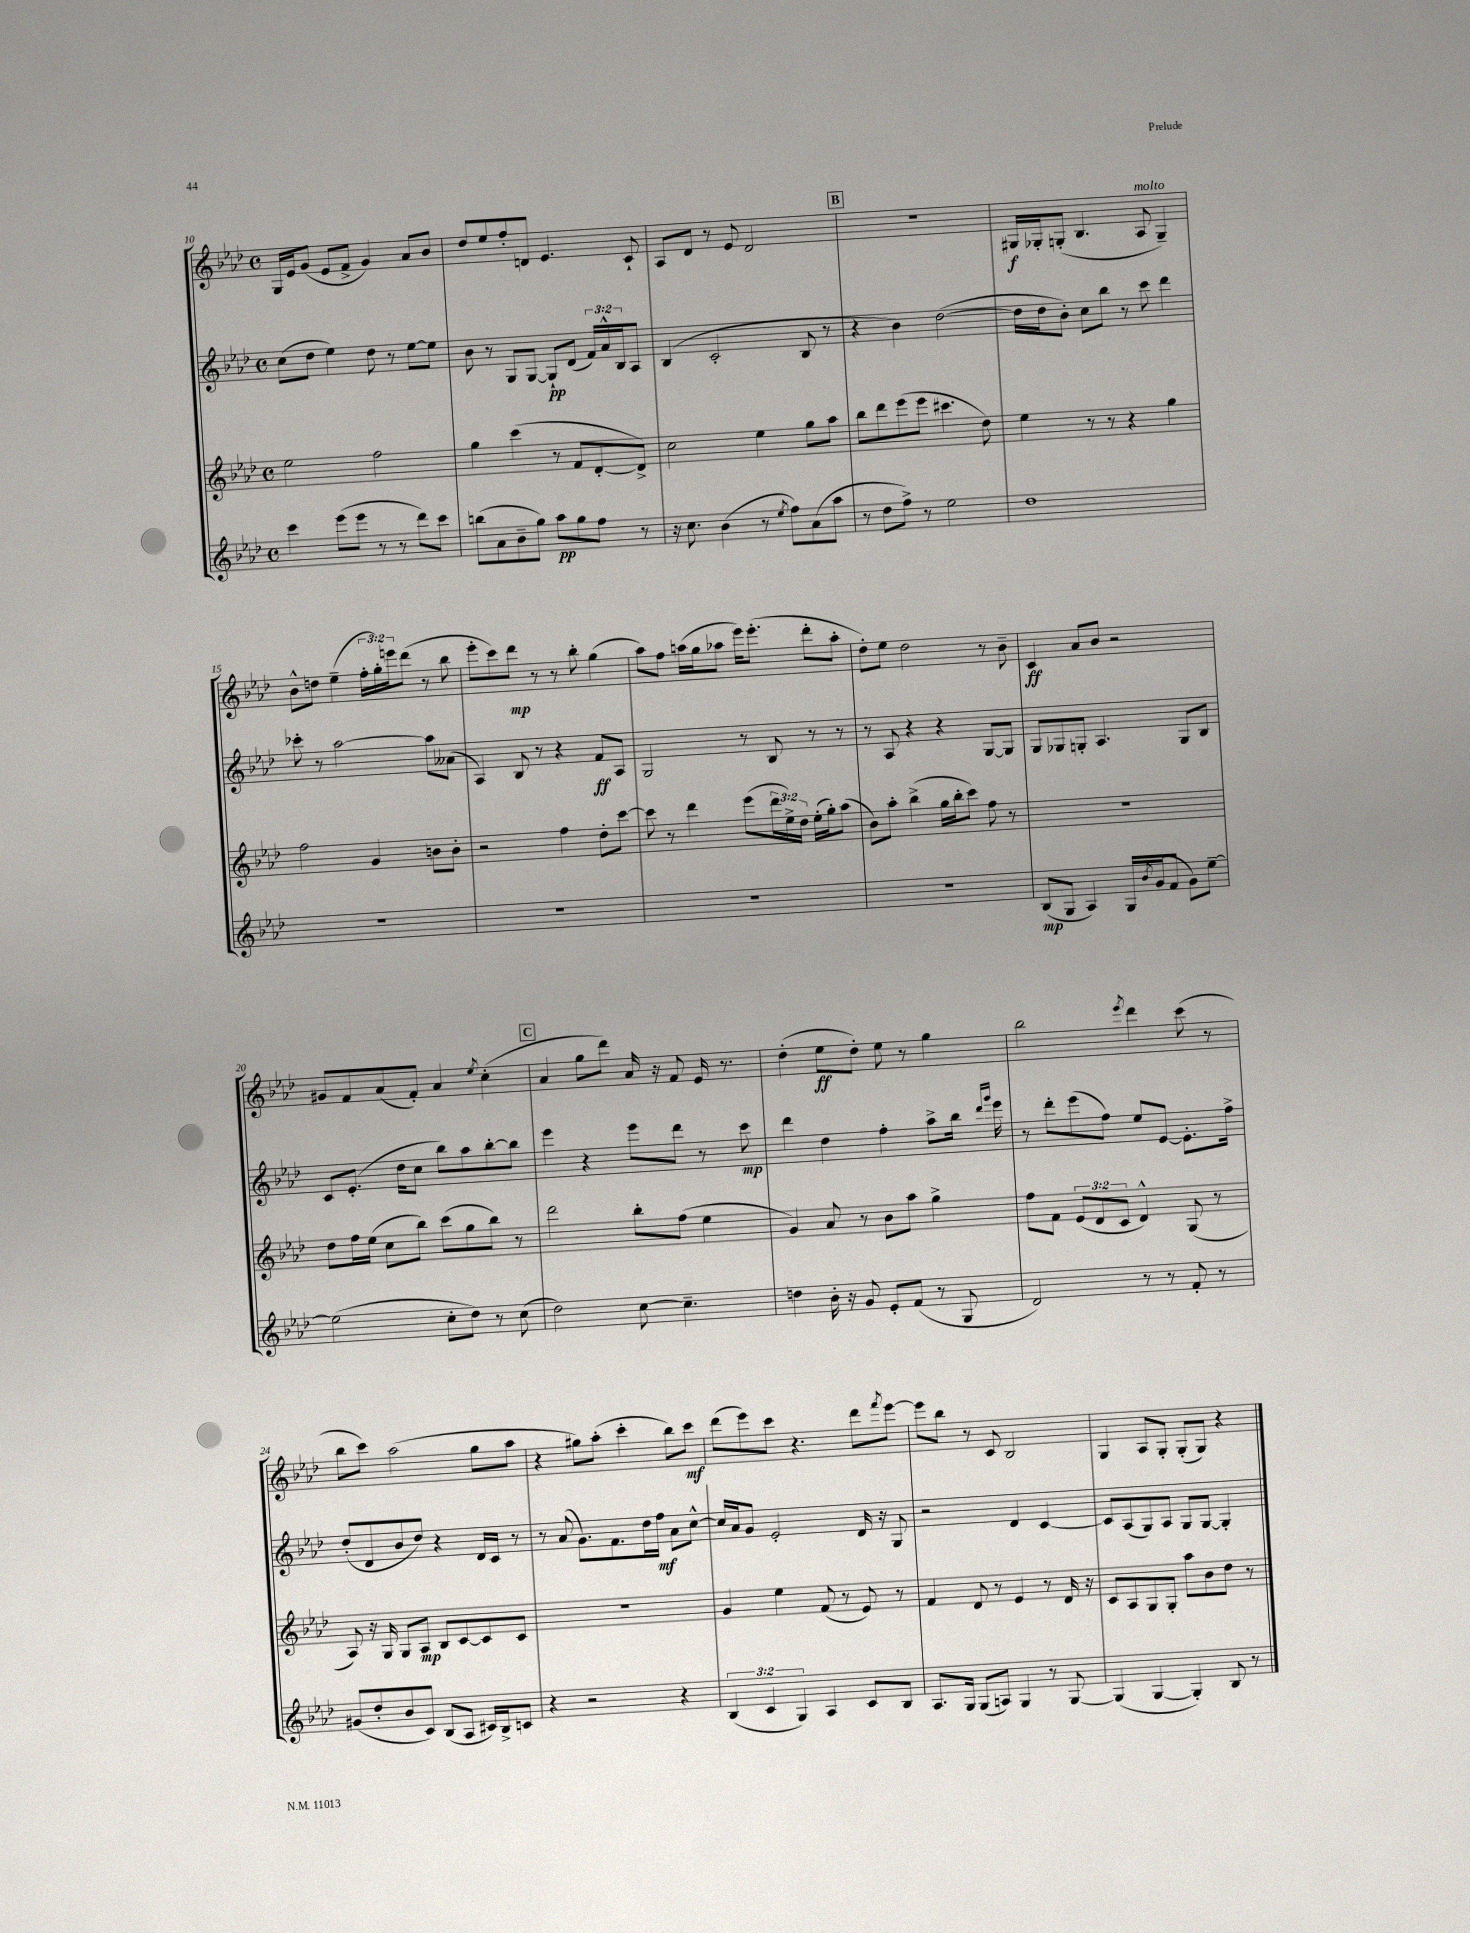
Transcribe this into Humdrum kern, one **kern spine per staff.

**kern	**kern	**kern	**kern
*staff4	*staff3	*staff2	*staff1
*clefG2	*clefG2	*clefG2	*clefG2
*k[b-e-a-d-]	*k[b-e-a-d-]	*k[b-e-a-d-]	*k[b-e-a-d-]
*M4/4	*M4/4	*M4/4	*M4/4
*met(c)	*met(c)	*met(c)	*met(c)
4ccc	2ee-	(8cc	16G
.	.	.	16e-
.	.	8dd-	(8g
(8eee-	.	4ee-)	8e-
8eee-	.	.	8f^
8r	2ff	8dd-	4g)
8r	.	8r	.
8ddd-)	.	[8ee-	8a-
8ccc	.	8ee-]	8b-
=	=	=	=
(8bb	4gg	8b-	8dd-
8a-	.	8r	8ee-
8b-~	(4ccc	8G	8ff'
8gg)	.	[8G	8d
8aa-	8r	8G`]	4.e-
8gg	8f	(8d-	.
8ff	[8d-'	24f)	.
.	.	24a-^^	.
.	.	24B-	.
8r	8d-^])	8A-	8c`
=	=	=	=
16r	2cc	(4B-	8A-
8.cc	.	.	.
.	.	.	8d-
(4b-	.	2c'	8r
.	.	.	8e-
8r	4ee-	.	2d-
8qee-	.	.	.
8ff)	.	.	.
(8a-	8gg	8B-	.
8aa-	8aa-	8r	.
=	=	=	=
8r	8bb-	4r	1r
8dd-	8ddd-	.	.
8ff^)	(8eee-	4b-)	.
8r	8eee-	.	.
2ee-	4.ccc#	([2dd-	.
.	8dd-)	.	.
=	=	=	=
1dd-	4ee-	16dd-]	16G#
.	.	16dd-	16G-'
.	.	8b-')	(8G'
.	8r	8cc	4.B-
.	8r	8bb-	.
.	4r	8r	.
.	.	8ccc	8A-
.	4gg	4ddd-	4G~)
=	=	=	=
1r	2ff	8ccc-'	8b-^^
.	.	8r	8dd
.	.	[2aa-	(4ee-~
.	4g	.	24ff'
.	.	.	24gg')
.	.	.	24eee
.	.	.	(8ddd-
.	8b	8aa-]	8r
.	8b'	(8a--	8bb-
=	=	=	=
1r	2r	4A-)	8eee-'
.	.	.	8ccc)
.	.	8B-	8ddd-
.	.	8r	8r
.	4ff	4r	8r
.	.	.	8bb-'
.	8dd-'	8f	(4gg
.	[8ccc	8A-	.
=	=	=	=
1r	8ccc]	2G	8aa-)
.	8r	.	8ff
.	4ddd-	.	(16aa
.	.	.	16gg
.	.	.	8aa-
.	(8eee-	8r	16eee-)
.	.	.	(8.eee-'
.	24ddd-	8B-	.
.	24ee-^)	.	.
.	24dd-	.	.
.	(16ee-'	8r	8ddd-'
.	16gg')	.	.
.	(8aa-	8r	8aa-'
=	=	=	=
1r	8b-)	8r	8dd-')
.	8aa-'	8A-	8ee-
.	(4bb-^	4r	2dd-
.	16gg	4r	.
.	16bb-'	.	.
.	8ccc)	.	.
.	8ff	[8G	8r
.	8r	8G]	8b-~
=	=	=	=
(8B-	1r	8G	4c
8G	.	8G-	.
4A-)	.	8G'	8a-
.	.	4.A-	8b-
16G	.	.	2r
8qb-	.	.	.
(16g	.	.	.
8f	.	.	.
8g)	.	8G	.
[8ee-~	.	8B-	.
=	=	=	=
(2ee-]	8dd-	8c	8g#
.	16ff	(8.e-'	8f
.	(16ee-	.	.
.	8cc	.	(8a-
.	.	16dd-	.
.	8bb-)	8cc	8f')
8cc'	(8ccc	8bb-)	4a-
8dd-)	8gg	8aa-	.
.	.	.	8qee-
8r	8bb-)	[8bb-'	(4cc'
(8cc	8r	8bb-]	.
=	=	=	=
2dd-)	2ddd-	4eee-	4a-
.	.	4r	8gg
.	.	.	8ddd-)
[8cc	8bb-'	8eee-	16a-
.	.	.	16r
4.cc~]	(8ff	8ddd-	8f
.	4ee-	8r	16e-
.	.	.	8.r
.	.	8ccc	.
=	=	=	=
4dd	4g)	4ddd-	(4dd-'
16b-'	8a-	4dd-	8ee-
16r	.	.	.
8g	8r	.	8dd-')
8e-'	8b-	4ff'	8ee-
(8f	8aa-	.	8r
8r	4gg^	8aa-^	4gg
8G	.	16bb-	.
.	.	16qqddd-	.
.	.	16qqggg	.
.	.	16eee-	.
=	=	=	=
2d-)	8ff	8r	2bb-
.	8f	8ddd-'	.
.	(12e-	(8eee-	.
.	12d-	.	.
.	.	8ff)	.
.	12c	.	.
.	.	.	8qeee-
8r	4d-^^)	8ee-	4ddd-
8r	.	[8e-	.
8f'	(8G	8.e-']	(8ccc
8r	8r	.	8r
.	.	16ff^	.
=	=	=	=
(8g#	8A-)	(8dd-'	8bb-
8dd-'	16r	8d-	8ccc)
.	16G	.	.
8b-	8G	8b-	(2aa-
8c)	8A-	8dd-)	.
(8B-	8B-	4r	.
8A-	[8c	.	.
16c#)	8c]	16d-	8gg
16B-^	.	16c	.
8c	8c	8r	8aa-
=	=	=	=
4r	1r	8r	4r
.	.	(8a-	.
2r	.	8.g)	8gg#)
.	.	.	(8aa-'
.	.	8.f	.
.	.	.	4ccc'
.	.	16dd-	.
.	.	16ff	.
4r	.	8a-	8bb-)
.	.	[8cc^^	8ccc
=	=	=	=
(6B-	4g	16cc]	(8ddd-
.	.	16a-	.
.	.	8g	8eee-)
6c	.	.	.
.	4ee-	2e-'	8ccc
6G)	.	.	.
.	.	.	4.r
4A-	(8f	.	.
.	8r	.	.
8c	8e-)	16d-	8ddd-
.	.	16r	.
.	.	.	8qfff
8B-	8r	8G	[8eee-
=	=	=	=
8.A-	4f	2r	8eee-]
.	.	.	8bb-
16G	.	.	.
(8G	8d-	.	8r
8A)	8r	.	8c
4G	4e-	4d-	2B-
8r	8r	[4c	.
[8G	16d-	.	.
.	16r	.	.
=	=	=	=
(4G]	8c	8c]	4G
.	8A-	(8A-	.
[4G	8G	8G)	8A-
.	8G'	8A-	8G'
4G'])	8aa-	8G	(8G'
.	8b-	[8G	8G)
8B-	8dd-	4G']	4r
8r	8r	.	.
==	==	==	==
*-	*-	*-	*-
